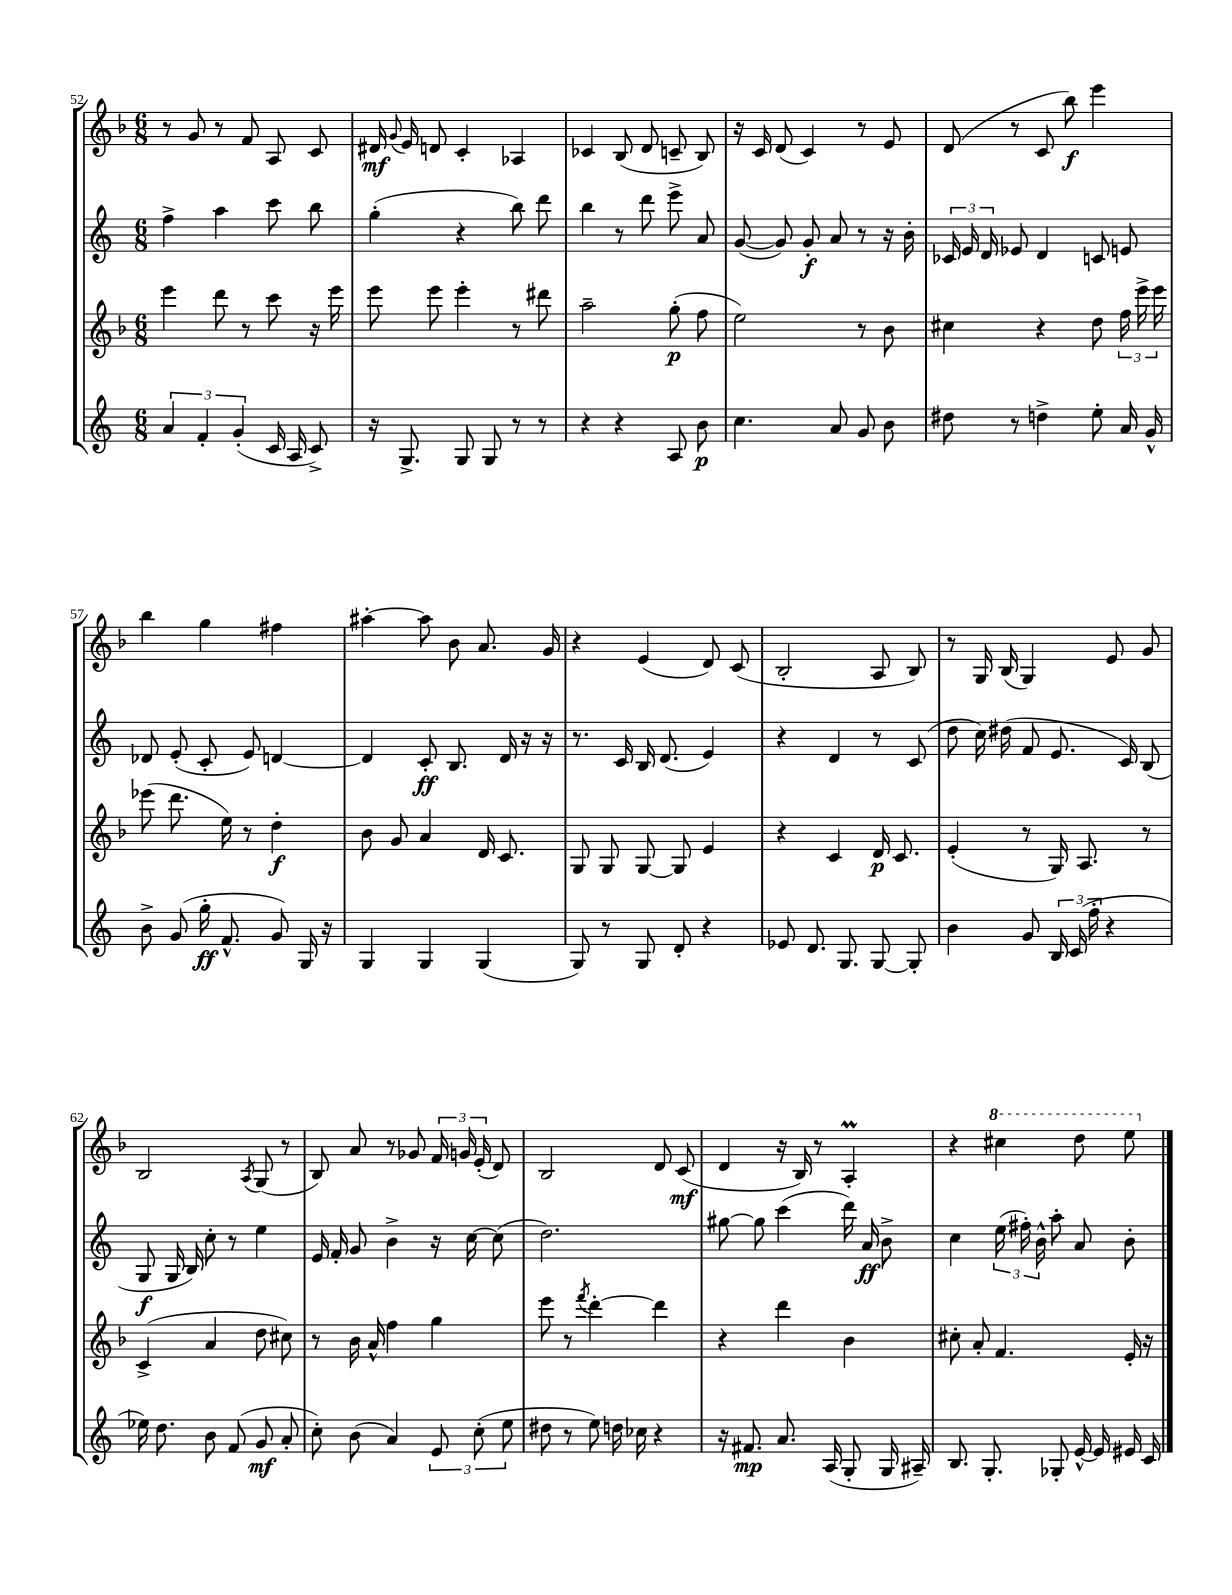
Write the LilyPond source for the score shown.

<<
\new StaffGroup <<
\new Staff = "s0" {
    \clef treble \key f \major \numericTimeSignature \time 6/8
    \autoBeamOff r8 g'8 r8 f'8 a8 c'8 |
    dis'16\mf \appoggiatura { g'8 } e'16 d'8 c'4-. aes4 |
    ces'4 bes8( d'8 c'8-- bes8) |
    r16 c'16 d'8( c'4) r8 e'8 |
    d'8( r8 c'8 bes''8\f) e'''4 |
    bes''4 g''4 fis''4 |
    ais''4~-. ais''8 bes'8 a'8. g'16 |
    r4 e'4( d'8) c'8( |
    bes2-. a8 bes8) |
    r8 g16 bes16( g4) e'8 g'8 |
    bes2 \acciaccatura { a8 } g8( r8 |
    bes8) a'8 r8 ges'8 \tuplet 3/2 { f'16 g'16 e'16-.( } d'8) |
    bes2 d'8 c'8\mf( |
    d'4 r16 bes16) r8 a4-.\prall |
    r4 \ottava #1 cis'''4 d'''8 e'''8 \ottava #0 \bar "|." |
}
\new Staff = "s1" {
    \clef treble \key c \major \numericTimeSignature \time 6/8
    \autoBeamOff f''4-> a''4 c'''8 b''8 |
    g''4-.( r4 b''8) d'''8 |
    b''4 r8 d'''8 e'''8-> a'8 |
    g'8~( g'8) g'8-.\f a'8 r8 r16 b'16-. |
    \tuplet 3/2 { ces'16 e'16 d'16 } ees'8 d'4 c'8 e'8 |
    des'8 e'8-.( c'8-. e'8) d'4~ |
    d'4 c'8-.\ff b8. d'16 r16 r16 |
    r8. c'16 b16 d'8.( e'4) |
    r4 d'4 r8 c'8( |
    d''8 c''16) dis''16( f'8 e'8. c'16) b8( |
    g8\f g16 b16) c''8-. r8 e''4 |
    e'16 f'16-. g'8 b'4-> r16 c''16~ c''8( |
    d''2.) |
    gis''8~ gis''8 c'''4( d'''16) a'16\ff b'8-> |
    c''4 \tuplet 3/2 { e''16( fis''16-.) b'16-^ } a''8-. a'8 b'8-. \bar "|." |
}
\new Staff = "s2" {
    \clef treble \key f \major \numericTimeSignature \time 6/8
    \autoBeamOff e'''4 d'''8 r8 c'''8 r16 e'''16 |
    e'''8 e'''8 e'''4-. r8 dis'''8 |
    a''2-- g''8-.\p( f''8 |
    e''2) r8 bes'8 |
    cis''4 r4 d''8 \tuplet 3/2 { f''16 e'''16-> e'''16 } |
    ees'''8( d'''8. e''16) r8 d''4-.\f |
    bes'8 g'8 a'4 d'16 c'8. |
    g8 g8 g8~ g8 e'4 |
    r4 c'4 d'16\p c'8. |
    e'4-.( r8 g16) a8. r8 |
    c'4->( a'4 d''8 cis''8) |
    r8 bes'16 a'16-^ f''4 g''4 |
    e'''8 r8 \acciaccatura { f'''8 } d'''4~-. d'''4 |
    r4 d'''4 bes'4 |
    cis''8-. a'8-. f'4. e'16-. r16 \bar "|." |
}
\new Staff = "s3" {
    \clef treble \key c \major \numericTimeSignature \time 6/8
    \autoBeamOff \tuplet 3/2 { a'4 f'4-. g'4-.( } c'16 a16 c'8->) |
    r16 g8.-> g8 g8 r8 r8 |
    r4 r4 a8 b'8\p |
    c''4. a'8 g'8 b'8 |
    dis''8 r8 d''4-> e''8-. a'16 g'16-^ |
    b'8-> g'8( g''16-.\ff f'8.-^ g'8) g16 r16 |
    g4 g4 g4( |
    g8) r8 g8 d'8-. r4 |
    ees'8 d'8. g8. g8~ g8-. |
    b'4 g'8 \tuplet 3/2 { b16 c'16( f''16-. } r4 |
    ees''16) d''8. b'8 f'8( g'8\mf a'8-. |
    c''8-.) b'8( a'4) \tuplet 3/2 { e'8 c''8-.( e''8 } |
    dis''8 r8 e''8) d''16 ces''16 r4 |
    r16 fis'8.\mp a'8. a16( g8-. g16 ais16--) |
    b8. g8.-. ges8-. e'16~-^ e'16 eis'16 c'16 \bar "|." |
}
>>
>>
\layout { \context { \Score currentBarNumber = #52 } }
